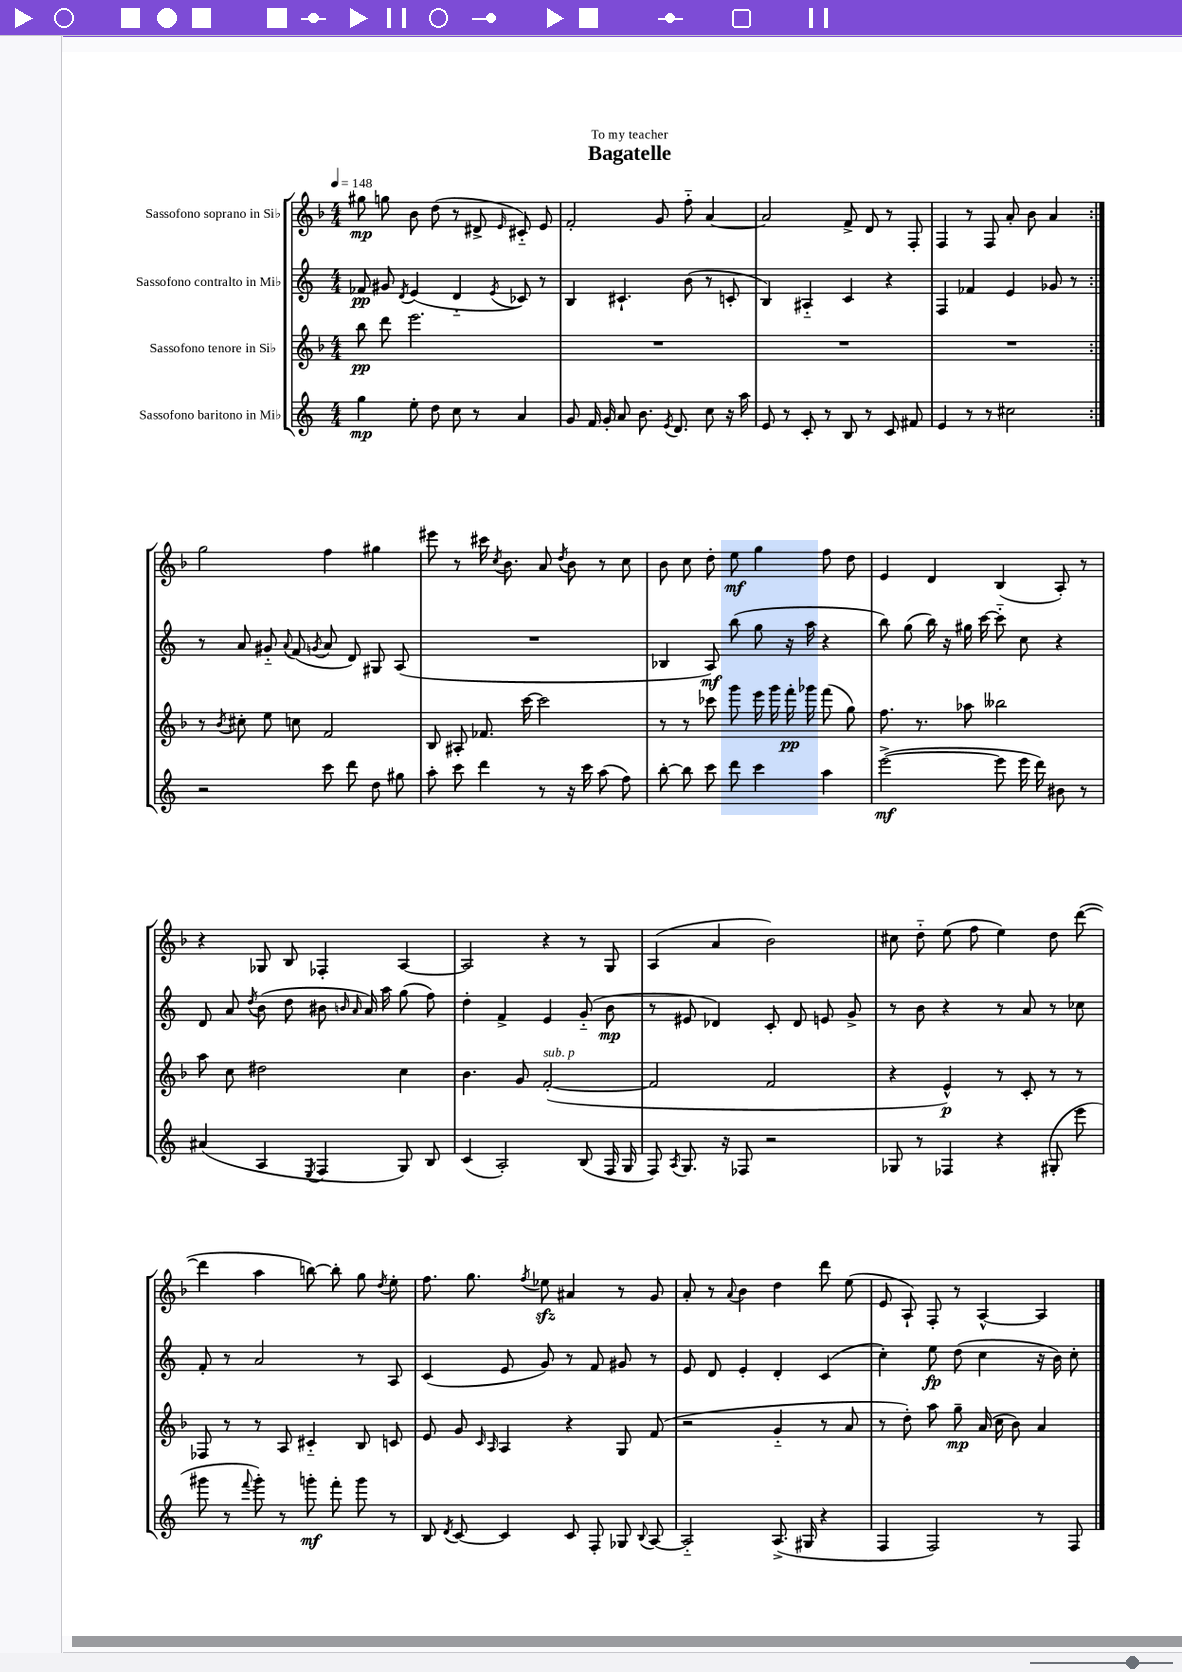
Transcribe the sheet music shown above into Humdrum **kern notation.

**kern	**dynam	**kern	**dynam	**kern	**dynam	**kern	**dynam
*part4	*part4	*part3	*part3	*part2	*part2	*part1	*part1
*staff4	*staff4	*staff3	*staff3	*staff2	*staff2	*staff1	*staff1
*I"Sassofono baritono in Mi♭	*	*I"Sassofono tenore in Si♭	*	*I"Sassofono contralto in Mi♭	*	*I"Sassofono soprano in Si♭	*
*clefG2	*	*clefG2	*	*clefG2	*	*clefG2	*
*k[]	*	*k[b-]	*	*k[]	*	*k[b-]	*
*M4/4	*	*M4/4	*	*M4/4	*	*M4/4	*
*MM148	*	*MM148	*	*MM148	*	*MM148	*
=1	=1	=1	=1	=1	=1	=1	=1
4gg\	mp	8bb-\	pp	8f-X/	pp	8gg#X\	mp
.	.	8ddd\	.	8g#X/	.	8ggn\	.
.	.	.	.	8qd/	.	.	.
8ee'\	.	2.eee\	.	(4e/	.	8b-\	.
8dd\	.	.	.	.	.	(8dd\	.
8cc\	.	.	.	4d/	.	8r	.
8r	.	.	.	.	.	8d#X^/	.
.	.	.	.	8qe/	.	16qqe/	.
4a/	.	.	.	8c-X/)	.	8c#X/)	.
.	.	.	.	8r	.	8e/	.
=2	=2	=2	=2	=2	=2	=2	=2
8g/	.	1r	.	4B/	.	2f'/	.
16f/	.	.	.	.	.	.	.
16g'/	.	.	.	.	.	.	.
8a/	.	.	.	4.c#X`/	.	.	.
8.b\	.	.	.	.	.	.	.
.	.	.	.	.	.	8g/	.
8qe/	.	.	.	.	.	.	.
8.d/	.	.	.	.	.	.	.
.	.	.	.	(8b\	.	8ff\	.
8cc\	.	.	.	8r	.	[4a/	.
16r	.	.	.	8cn'/	.	.	.
16aa\	.	.	.	.	.	.	.
=3	=3	=3	=3	=3	=3	=3	=3
8e/	.	1r	.	4B/)	.	2a/]	.
8r	.	.	.	.	.	.	.
8c'/	.	.	.	4A#X/	.	.	.
8r	.	.	.	.	.	.	.
8B/	.	.	.	4c/	.	8f^/	.
8r	.	.	.	.	.	8d/	.
8c/	.	.	.	4r	.	8r	.
8f#X/	.	.	.	.	.	8F'/	.
=4	=4	=4	=4	=4	=4	=4	=4
4e/	.	1r	.	4F/	.	4F/	.
8r	.	.	.	4f-X/	.	8r	.
8r	.	.	.	.	.	8F/	.
2cc#X\	.	.	.	4e/	.	8a'/	.
.	.	.	.	.	.	8b-\	.
.	.	.	.	8g-X/	.	4a/	.
.	.	.	.	8r	.	.	.
!!LO:LB:g=z
=5:|!	=5:|!	=5:|!	=5:|!	=5:|!	=5:|!	=5:|!	=5:|!
2r	.	8r	.	8r	.	2gg\	.
.	.	8qb-/	.	.	.	.	.
.	.	8cc#X'\	.	8a/	.	.	.
.	.	8ee\	.	8g#X/	.	.	.
.	.	.	.	8qqa/	.	.	.
.	.	8ccn\	.	(8f/	.	.	.
.	.	.	.	8qgn/	.	.	.
8ccc\	.	2f/	.	8a/	.	4ff\	.
8ddd\	.	.	.	8d/)	.	.	.
8dd\	.	.	.	8G#X/	.	4gg#X\	.
8gg#X\	.	.	.	(8A/	.	.	.
=6	=6	=6	=6	=6	=6	=6	=6
8aa'\	.	8B-/	.	1r	.	8eee#X\	.
8ccc\	.	8A#X'/	.	.	.	8r	.
4ddd\	.	8.f-X/	.	.	.	16ccc#X\	.
.	.	.	.	.	.	8qcc/	.
.	.	.	.	.	.	8.b-\	.
.	.	[16ccc\	.	.	.	.	.
8r	.	2ccc\]	.	.	.	8a/	.
.	.	.	.	.	.	8qdd/	.
16r	.	.	.	.	.	8b-\	.
16ccc\	.	.	.	.	.	.	.
(8aa\	.	.	.	.	.	8r	.
8ff\)	.	.	.	.	.	8cc\	.
=7	=7	=7	=7	=7	=7	=7	=7
[8bb'\	.	8r	.	4B-X/	.	8b-\	.
8bb\]	.	8r	.	.	.	8cc\	.
8ccc\	.	8ccc-X\	.	8A/)	mf	8dd'\	.
8ddd\	.	8ggg\	.	(8bb\	.	8ee\	mf
4ccc\	.	16eee\	.	8gg\	.	4gg\	.
.	.	16ggg\	.	.	.	.	.
.	.	16fff'\	pp	16r	.	.	.
.	.	16ggg-X\	.	16aa\	.	.	.
4aa\	.	(8fff\	.	4r	.	8ff\	.
.	.	8gg\)	.	.	.	8dd\	.
=8	=8	=8	=8	=8	=8	=8	=8
([2eee^\	mf	8.ff\	.	8bb\)	.	4e/	.
.	.	.	.	(8gg\	.	.	.
.	.	8.r	.	.	.	.	.
.	.	.	.	16bb\)	.	4d/	.
.	.	.	.	16r	.	.	.
.	.	8aa-X\	.	16gg#X\	.	.	.
.	.	.	.	[16ccc\	.	.	.
8eee\]	.	2bb--X\	.	8ccc\]	.	(4B-/	.
16eee\	.	.	.	8cc\	.	.	.
16ddd\)	.	.	.	.	.	.	.
8b#X\	.	.	.	4r	.	8A'/)	.
8r	.	.	.	.	.	8r	.
!!LO:LB:g=z
=9	=9	=9	=9	=9	=9	=9	=9
(4a#X/	.	8aa\	.	8d/	.	4r	.
.	.	8cc\	.	8a/	.	.	.
.	.	.	.	8qdd/	.	.	.
4A/	.	2dd#X\	.	(8b\	.	8G-X/	.
.	.	.	.	8dd\	.	8B-/	.
8qE/	.	.	.	.	.	.	.
4F/	.	.	.	8b#X\	.	4F-X'/	.
.	.	.	.	16qqbn/	.	.	.
.	.	.	.	16qqa/	.	.	.
.	.	.	.	16a/)	.	.	.
.	.	.	.	16aa\	.	.	.
8G/)	.	4cc\	.	(8gg\	.	[4A/	.
8B/	.	.	.	8ff\)	.	.	.
=10	=10	=10	=10	=10	=10	=10	=10
(4c/	.	4.b-\	.	4dd'\	.	2A/]	.
2A'/)	.	.	.	4f^/	.	.	.
.	.	8g/	.	.	.	.	.
!	!	!LO:TX:a:i:t=sub. p	!	!	!	!	!
.	.	([2f'/	.	4e/	.	4r	.
(8B/	.	.	.	(8g/	.	8r	.
16F/	.	.	.	8b\	mp	8G/	.
16G/	.	.	.	.	.	.	.
=11	=11	=11	=11	=11	=11	=11	=11
8F/)	.	2f/]	.	8r	.	(4A/	.
8qA/	.	.	.	.	.	.	.
8.G/	.	.	.	8e#X/	.	.	.
.	.	.	.	4d-X/)	.	4a/	.
16r	.	.	.	.	.	.	.
8F-X/	.	.	.	.	.	.	.
2r	.	2f/	.	8c'/	.	2b-\)	.
.	.	.	.	8d-/	.	.	.
.	.	.	.	8en/	.	.	.
.	.	.	.	8g^/	.	.	.
=12	=12	=12	=12	=12	=12	=12	=12
8G-X/	.	4r	.	8r	.	8cc#X\	.
8r	.	.	.	8b\	.	8dd\	.
4F-X/	.	4e^^/)	p	4r	.	(8ee\	.
.	.	.	.	.	.	8ff\	.
4r	.	8r	.	8r	.	4ee\)	.
.	.	8c'/	.	8a/	.	.	.
(8G#X'/	.	8r	.	8r	.	8dd\	.
8eee\	.	8r	.	8cc-X\	.	([8ddd\	.
!!LO:LB:g=z
=13	=13	=13	=13	=13	=13	=13	=13
8ggg#X\	.	8F-X/	.	8f'/	.	4ddd\]	.
8r	.	8r	.	8r	.	.	.
8qqfff/	.	.	.	.	.	.	.
8ggg#'\)	.	8r	.	2a/	.	4aa\	.
8r	.	8A/	.	.	.	.	.
8gggn'\	mf	4c#X/	.	.	.	[8bbn\)	.
8fff'\	.	.	.	.	.	8bb'\]	.
8ggg\	.	8B-/	.	8r	.	8gg\	.
.	.	.	.	.	.	8qdd/	.
8r	.	8cn/	.	8A/	.	8ee'\	.
=14	=14	=14	=14	=14	=14	=14	=14
8B/	.	8e/	.	(4c/	.	8.ff\	.
8qd/	.	.	.	.	.	.	.
[8c/	.	8g/	.	.	.	.	.
.	.	.	.	.	.	8.gg\	.
.	.	16qqc/	.	.	.	.	.
.	.	16qqA/	.	.	.	.	.
4c/]	.	4A/	.	8e/	.	.	.
.	.	.	.	.	.	8qff/	.
.	.	.	.	8g/)	.	8ee-Xzz\	.
8c/	.	4r	.	8r	.	4a#X/	.
8F'/	.	.	.	8f/	.	.	.
8G-X/	.	8G/	.	8g#X/	.	8r	.
8qqB/	.	.	.	.	.	.	.
[8A/	.	(8f/	.	8r	.	8g/	.
=15	=15	=15	=15	=15	=15	=15	=15
2A/]	.	2r	.	8e/	.	8a'/	.
.	.	.	.	8d/	.	8r	.
.	.	.	.	.	.	8qqa/	.
.	.	.	.	4e'/	.	4b-\	.
(8.A^/	.	4g/	.	4d'/	.	4dd\	.
16G#X/	.	.	.	.	.	.	.
4r	.	8r	.	(4c/	.	8ddd\	.
.	.	8a/	.	.	.	(8ee\	.
=16	=16	=16	=16	=16	=16	=16	=16
4F/	.	8r	.	4cc'\)	.	8e/	.
.	.	8dd'\)	.	.	.	8A`/)	.
2F/)	.	8aa\	.	8ee\	fp	8F'/	.
.	.	8gg~\	mp	(8dd\	.	8r	.
.	.	(16a/	.	4cc\	.	[4A^^/	.
.	.	16cc\	.	.	.	.	.
.	.	8b-\)	.	.	.	.	.
8r	.	4a/	.	16r	.	4A/]	.
.	.	.	.	16b\)	.	.	.
8F/	.	.	.	8cc'\	.	.	.
==	==	==	==	==	==	==	==
*-	*-	*-	*-	*-	*-	*-	*-
